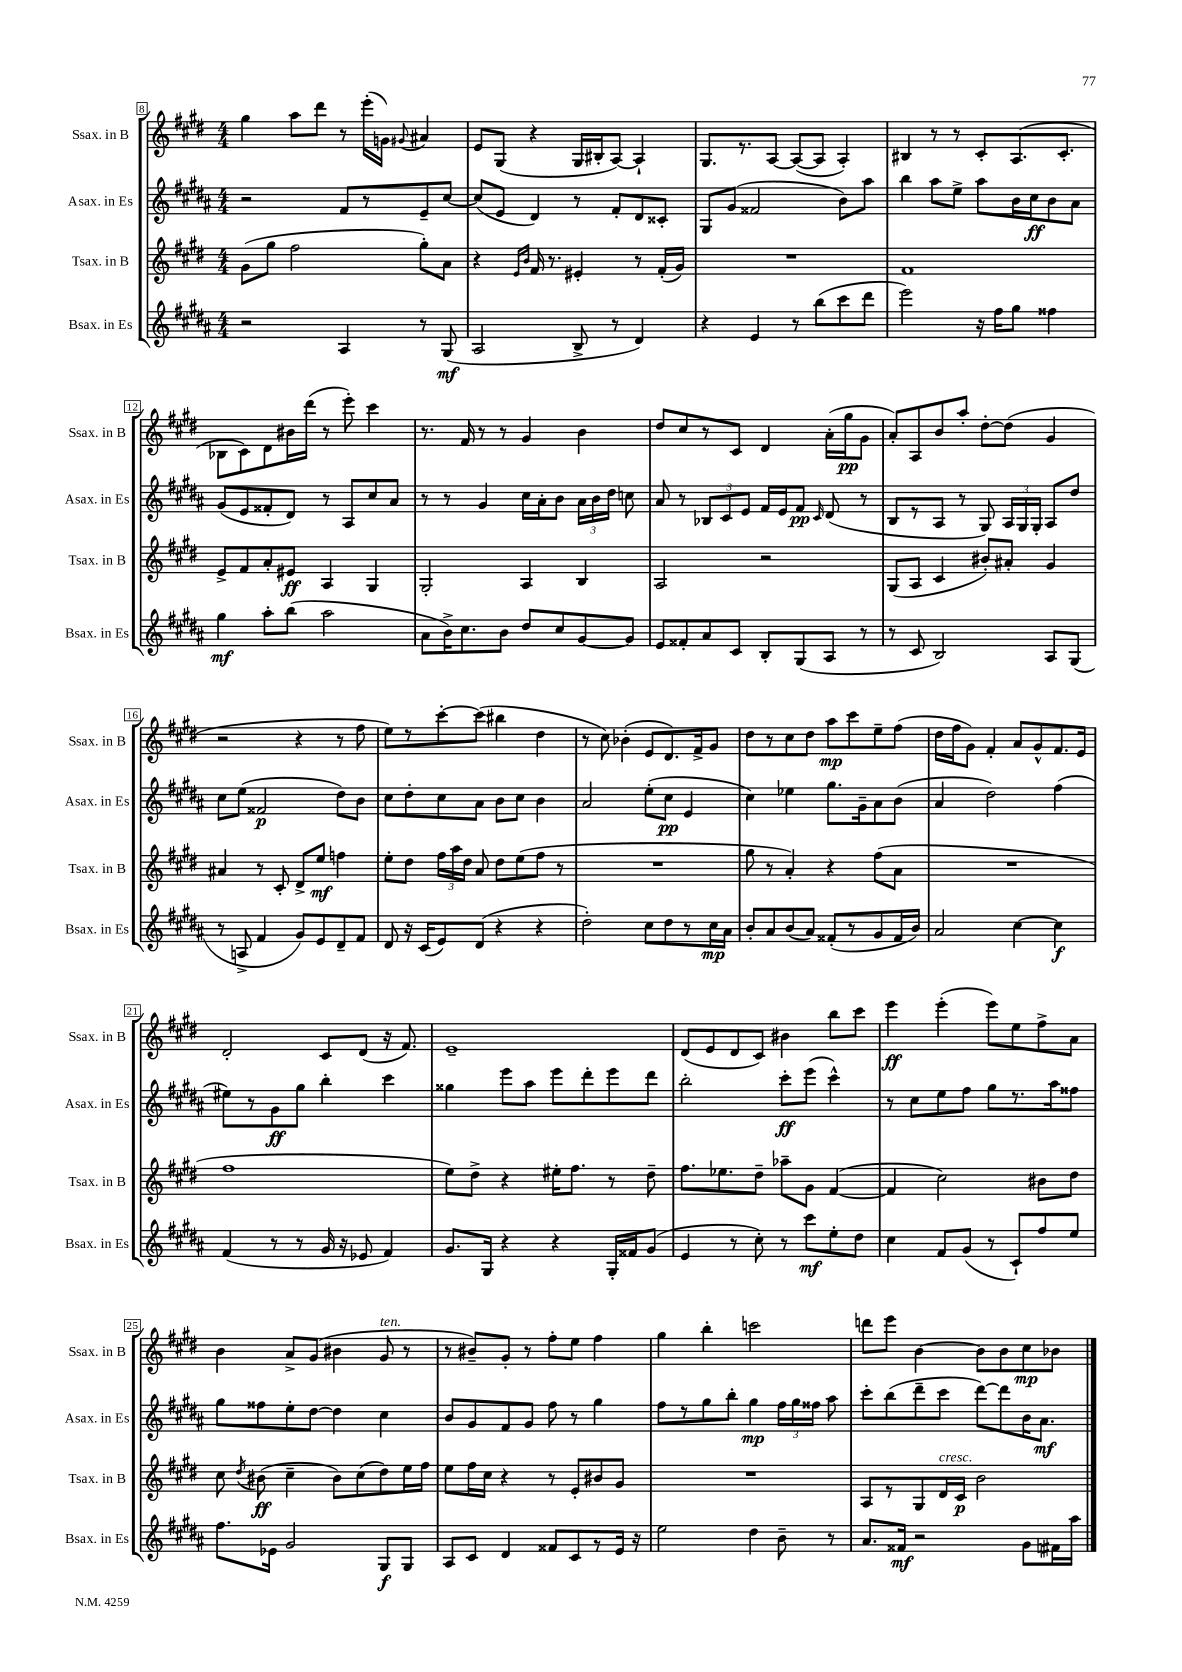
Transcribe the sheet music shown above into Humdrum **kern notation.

**kern	**dynam	**kern	**dynam	**kern	**dynam	**kern	**dynam
*part4	*part4	*part3	*part3	*part2	*part2	*part1	*part1
*staff4	*staff4	*staff3	*staff3	*staff2	*staff2	*staff1	*staff1
*I"Bsax. in Es	*	*I"Tsax. in B	*	*I"Asax. in Es	*	*I"Ssax. in B	*
*I'Bsax. in Es	*	*I'Tsax. in B	*	*I'Asax. in Es	*	*I'Ssax. in B	*
*clefG2	*	*clefG2	*	*clefG2	*	*clefG2	*
*k[f#c#g#d#a#]	*	*k[f#c#g#d#]	*	*k[f#c#g#d#a#]	*	*k[f#c#g#d#]	*
*M4/4	*	*M4/4	*	*M4/4	*	*M4/4	*
=8	=8	=8	=8	=8	=8	=8	=8
2r	.	(8g#\L	.	2r	.	4gg#\	.
.	.	8gg#\J	.	.	.	.	.
.	.	2ff#\	.	.	.	8aa\L	.
.	.	.	.	.	.	8ddd#\J	.
4A#/	.	.	.	8f#/L	.	8r	.
.	.	.	.	8r	.	(16eee'\LL	.
.	.	.	.	.	.	16gn\JJ)	.
.	.	.	.	.	.	8qqg#X/	.
8r	.	8gg#'\L)	.	8e~/	.	4a#X/	.
(8G#/	mf	8a\J	.	[8cc#/J	.	.	.
=9	=9	=9	=9	=9	=9	=9	=9
2A#/	.	4r	.	(8cc#/L]	.	8e/L	.
.	.	.	.	8e/J	.	(8G#/J	.
.	.	16qqe/LL	.	.	.	.	.
.	.	16qqb/JJ	.	.	.	.	.
.	.	16f#/	.	4d#/)	.	4r	.
.	.	8.r	.	.	.	.	.
8B^/	.	4e#X'/	.	8r	.	16G#/LL	.
.	.	.	.	.	.	16B#X'/J	.
8r	.	.	.	8f#'/L	.	[8A/J)	.
4d#/)	.	8r	.	8d#/	.	4A`/]	.
.	.	(16f#'/LL	.	8c##X'/J	.	.	.
.	.	16g#/JJ)	.	.	.	.	.
=10	=10	=10	=10	=10	=10	=10	=10
4r	.	1r	.	8G#/L	.	8.G#/L	.
.	.	.	.	(8g#/J	.	.	.
.	.	.	.	.	.	8.r	.
4e/	.	.	.	2f##X/	.	.	.
.	.	.	.	.	.	[8A/J	.
8r	.	.	.	.	.	(8A/L_	.
(8bb\L	.	.	.	.	.	8A/J]	.
8ccc#\	.	.	.	8b\L)	.	4A'/)	.
8ddd#\J	.	.	.	8aa#\J	.	.	.
=11	=11	=11	=11	=11	=11	=11	=11
2eee\)	.	1f#	.	4bb\	.	4B#X/	.
.	.	.	.	8aa#\L	.	8r	.
.	.	.	.	8ee^\J	.	8r	.
16r	.	.	.	8aa#\L	.	8c#'/L	.
16ff#\KL	.	.	.	.	.	.	.
8gg#\J	.	.	.	16b\L	.	(8.A/	.
.	.	.	.	16cc#\J	ff	.	.
4ff##X\	.	.	.	8b\	.	.	.
.	.	.	.	.	.	8.c#'/J	.
.	.	.	.	8a#\J	.	.	.
!!LO:LB:g=z
=12	=12	=12	=12	=12	=12	=12	=12
4gg#\	mf	8e^/L	.	(8g#/L	.	8B-X\L	.
.	.	8f#/	.	8e/	.	8c#\)	.
8aa#'\L	.	8a'/	.	8f##X'/	.	8d#\	.
(8bb\J	.	8e#X/J	ff	8d#/J)	.	16b#X\L	.
.	.	.	.	.	.	(16ddd#\JJ	.
2aa#\	.	4A/	.	8r	.	8r	.
.	.	.	.	8A#/L	.	8eee'\)	.
.	.	4G#/	.	8cc#/	.	4ccc#\	.
.	.	.	.	8a#/J	.	.	.
=13	=13	=13	=13	=13	=13	=13	=13
8a#\L	.	2G#'/	.	8r	.	8.r	.
16b^\K)	.	.	.	8r	.	.	.
8.cc#\	.	.	.	.	.	16f#/	.
.	.	.	.	4g#/	.	8r	.
8b\J	.	.	.	.	.	8r	.
8dd#/L	.	4A/	.	16cc#\LL	.	4g#/	.
.	.	.	.	16a#'\J	.	.	.
8cc#/	.	.	.	8b\J	.	.	.
[8g#/	.	4B/	.	24a#\LL	.	4b\	.
.	.	.	.	24b\	.	.	.
.	.	.	.	24dd#\JJ	.	.	.
8g#/J]	.	.	.	8ccn\	.	.	.
=14	=14	=14	=14	=14	=14	=14	=14
8e/L	.	2A/	.	8a#/	.	8dd#/L	.
8f##X'/	.	.	.	8r	.	8cc#/	.
8a#/	.	.	.	12B-X/L	.	8r	.
.	.	.	.	12c#/	.	.	.
8c#/J	.	.	.	.	.	8c#/J	.
.	.	.	.	12e/J	.	.	.
8B'/L	.	2r	.	16f#/LL	.	4d#/	.
.	.	.	.	16e/J	.	.	.
(8G#/	.	.	.	8f#/J	pp	.	.
.	.	.	.	16qqc#/	.	.	.
8A#/J	.	.	.	(8d#/	.	(16a'\LL	.
.	.	.	.	.	.	16gg#\J	pp
8r	.	.	.	8r	.	8g#\J	.
=15	=15	=15	=15	=15	=15	=15	=15
8r	.	(8G#/L	.	8B/L	.	8a'/L)	.
8c#/	.	8A/J	.	8r	.	8A/	.
2B/)	.	4c#/	.	8A#/J	.	8b/	.
.	.	.	.	8r	.	8aa'/J	.
.	.	8b#X'/L)	.	8G#/)	.	[8dd#'\L	.
.	.	8a#X'/J	.	24A#/LL	.	(8dd#\J]	.
.	.	.	.	24G#/	.	.	.
.	.	.	.	24G#'/JJ	.	.	.
8A#/L	.	4g#/	.	8A#/L	.	4g#/	.
(8G#/J	.	.	.	8dd#/J	.	.	.
!!LO:LB:g=z
=16	=16	=16	=16	=16	=16	=16	=16
8r	.	4a#X/	.	8cc#\L	.	2r	.
8An^/	.	.	.	(8ee\J	.	.	.
4f#/	.	8r	.	2f##X/	p	.	.
.	.	8c#'/	.	.	.	.	.
8g#/L)	.	8d#^/L	.	.	.	4r	.
8e/	.	8ee/J	mf	.	.	.	.
8d#~/	.	4ffn\	.	8dd#\L)	.	8r	.
8f#/J	.	.	.	8b\J	.	8ff#\	.
=17	=17	=17	=17	=17	=17	=17	=17
8d#/	.	8ee'\L	.	8cc#\L	.	8ee\L)	.
16r	.	8dd#\J	.	8dd#'\	.	8r	.
(16c#/KL	.	.	.	.	.	.	.
8e/)	.	24ff#\LL	.	8cc#\	.	[8ccc#'\	.
.	.	24aa\	.	.	.	.	.
.	.	24dd#\JJ	.	.	.	.	.
(8d#/J	.	8a/	.	8a#\J	.	(8ccc#\J]	.
4r	.	8dd#\L	.	8b\L	.	4bb#X\	.
.	.	(8ee\	.	8cc#\J	.	.	.
4r	.	8ff#\J	.	4b\	.	4dd#\	.
.	.	8r	.	.	.	.	.
=18	=18	=18	=18	=18	=18	=18	=18
2dd#'\)	.	1r	.	2a#/	.	8r	.
.	.	.	.	.	.	8cc#\)	.
.	.	.	.	.	.	(4b-X'\	.
8cc#\L	.	.	.	(8ee'\L	.	8e/L	.
8dd#\	.	.	.	8cc#\J	pp	8.d#/)	.
8r	.	.	.	4e/	.	.	.
.	.	.	.	.	.	16f#^/k	.
16cc#\L	mp	.	.	.	.	8g#/J	.
16a#\JJ	.	.	.	.	.	.	.
=19	=19	=19	=19	=19	=19	=19	=19
8b'/L	.	8gg#\	.	4cc#\)	.	8dd#\L	.
8a#/	.	8r	.	.	.	8r	.
(8b/	.	4a'/)	.	4ee-X\	.	8cc#\	.
8a#/J)	.	.	.	.	.	8dd#\J	.
(8f##X'/L	.	4r	.	8.gg#\L	.	8aa\L	mp
8r	.	.	.	.	.	8ccc#\	.
.	.	.	.	16g#~\k	.	.	.
8g#/	.	(8ff#\L	.	8a#\	.	8ee~\	.
16f##/L	.	8a\J	.	(8b\J	.	(8ff#\J	.
16b/JJ)	.	.	.	.	.	.	.
=20	=20	=20	=20	=20	=20	=20	=20
2a#/	.	1r	.	4a#/	.	16dd#\LL	.
.	.	.	.	.	.	16ff#\J	.
.	.	.	.	.	.	8g#\J)	.
.	.	.	.	2dd#\)	.	4f#'/	.
[4cc#\	.	.	.	.	.	8a/L	.
.	.	.	.	.	.	8g#^^/	.
4cc#\]	f	.	.	(4ff#\	.	8.f#/	.
.	.	.	.	.	.	16e/Jk	.
!!LO:LB:g=z
=21	=21	=21	=21	=21	=21	=21	=21
(4f#/	.	1ff#	.	8ee#X\L)	.	2d#'/	.
.	.	.	.	8r	.	.	.
8r	.	.	.	8g#\	ff	.	.
8r	.	.	.	8gg#\J	.	.	.
16g#/	.	.	.	4bb'\	.	8c#/L	.
16r	.	.	.	.	.	.	.
8e-X/	.	.	.	.	.	(8d#/J	.
4f#/)	.	.	.	4ccc#\	.	16r	.
.	.	.	.	.	.	8.f#/)	.
=22	=22	=22	=22	=22	=22	=22	=22
8.g#/L	.	8ee\L)	.	4gg##X\	.	1e~	.
.	.	8dd#^\J	.	.	.	.	.
16G#/Jk	.	.	.	.	.	.	.
4r	.	4r	.	8eee\L	.	.	.
.	.	.	.	8aa#\J	.	.	.
4r	.	16ee#X'\KL	.	8eee\L	.	.	.
.	.	8.ff#\J	.	.	.	.	.
.	.	.	.	8ddd#'\	.	.	.
16G#'/LL	.	8r	.	8eee\	.	.	.
16f##X/J	.	.	.	.	.	.	.
(8g#/J	.	8dd#~\	.	8ddd#\J	.	.	.
=23	=23	=23	=23	=23	=23	=23	=23
4e/	.	8.ff#\L	.	2bb'\	.	(8d#/L	.
.	.	.	.	.	.	8e/	.
.	.	8.ee-X\	.	.	.	.	.
8r	.	.	.	.	.	8d#/	.
8cc#'\)	.	8dd#~\J	.	.	.	8c#/J)	.
8r	.	8aa-X~\L	.	8ccc#'\L	ff	4b#X\	.
8ccc#\L	mf	8g#\J	.	(8eee\J	.	.	.
8ee'\	.	([4f#/	.	4ccc#^^\)	.	8bb\L	.
8dd#\J	.	.	.	.	.	8ccc#\J	.
=24	=24	=24	=24	=24	=24	=24	=24
4cc#\	.	4f#/]	.	8r	.	4eee\	ff
.	.	.	.	8cc#\L	.	.	.
8f#/L	.	2cc#\)	.	8ee\	.	(4eee'\	.
(8g#/J	.	.	.	8ff#\J	.	.	.
8r	.	.	.	8gg#\L	.	8eee\L)	.
8c#`/L)	.	.	.	8.r	.	8ee\	.
8ff#/	.	8b#X\L	.	.	.	8ff#^\	.
.	.	.	.	16aa#\k	.	.	.
8ee/J	.	8dd#\J	.	8ff##X\J	.	8a\J	.
!!LO:LB:g=z
=25	=25	=25	=25	=25	=25	=25	=25
8.ff#\L	.	8cc#\	.	8gg#\L	.	4b\	.
.	.	8qdd#/	.	.	.	.	.
.	.	(8b#X\	ff	8ff##X\	.	.	.
16e-X\Jk	.	.	.	.	.	.	.
2g#/	.	4cc#~\	.	8ee'\	.	8a^/L	.
.	.	.	.	[8dd#\J	.	(8g#/J	.
.	.	8b#\L)	.	4dd#\]	.	4b#X\	.
.	.	(8cc#\	.	.	.	.	.
!	!	!	!	!	!	!LO:TX:a:i:t=ten.	!
8G#/L	f	8dd#\)	.	4cc#\	.	8g#/	.
8G#/J	.	16ee\L	.	.	.	8r	.
.	.	16ff#\JJ	.	.	.	.	.
=26	=26	=26	=26	=26	=26	=26	=26
8A#/L	.	8ee\L	.	8b/L	.	8r	.
8c#/J	.	16ff#\L	.	8g#/	.	8b#X~/L)	.
.	.	16cc#\JJ	.	.	.	.	.
4d#/	.	4r	.	8f#/	.	8g#'/J	.
.	.	.	.	8g#/J	.	8r	.
8f##X/L	.	8r	.	8ff#\	.	8ff#'\L	.
8c#/	.	8e'/L	.	8r	.	8ee\J	.
8r	.	8b#X/	.	4gg#\	.	4ff#\	.
16e/Jk	.	8g#/J	.	.	.	.	.
16r	.	.	.	.	.	.	.
=27	=27	=27	=27	=27	=27	=27	=27
2ee\	.	1r	.	8ff#\L	.	4gg#\	.
.	.	.	.	8r	.	.	.
.	.	.	.	8gg#\	.	4bb'\	.
.	.	.	.	8bb'\J	.	.	.
4dd#\	.	.	.	4gg#\	mp	2cccn\	.
8b~\	.	.	.	24ff#\LL	.	.	.
.	.	.	.	24gg#\	.	.	.
.	.	.	.	24ff##X\JJ	.	.	.
8r	.	.	.	8aa#\	.	.	.
=28	=28	=28	=28	=28	=28	=28	=28
8.a#/L	.	8A/L	.	8ccc#'\L	.	8dddn\L	.
.	.	8r	.	(8bb\	.	8eee\J	.
16f##X/Jk	mf	.	.	.	.	.	.
2r	.	8G#/	.	8ddd#~\	.	[4b\	.
!	!	!LO:TX:a:i:t=cresc.	!	!	!	!	!
.	.	16d#/L	.	8ccc#\J	.	.	.
.	.	16c#/JJ	p	.	.	.	.
.	.	2b\	.	[8ddd#\L)	.	8b\L]	.
.	.	.	.	8ddd#\]	.	8b\	.
8g#\L	.	.	.	16b\K	.	8cc#\	mp
.	.	.	.	8.a#\J	mf	.	.
16f#X\L	.	.	.	.	.	8b-X\J	.
16aa#\JJ	.	.	.	.	.	.	.
==	==	==	==	==	==	==	==
*-	*-	*-	*-	*-	*-	*-	*-
